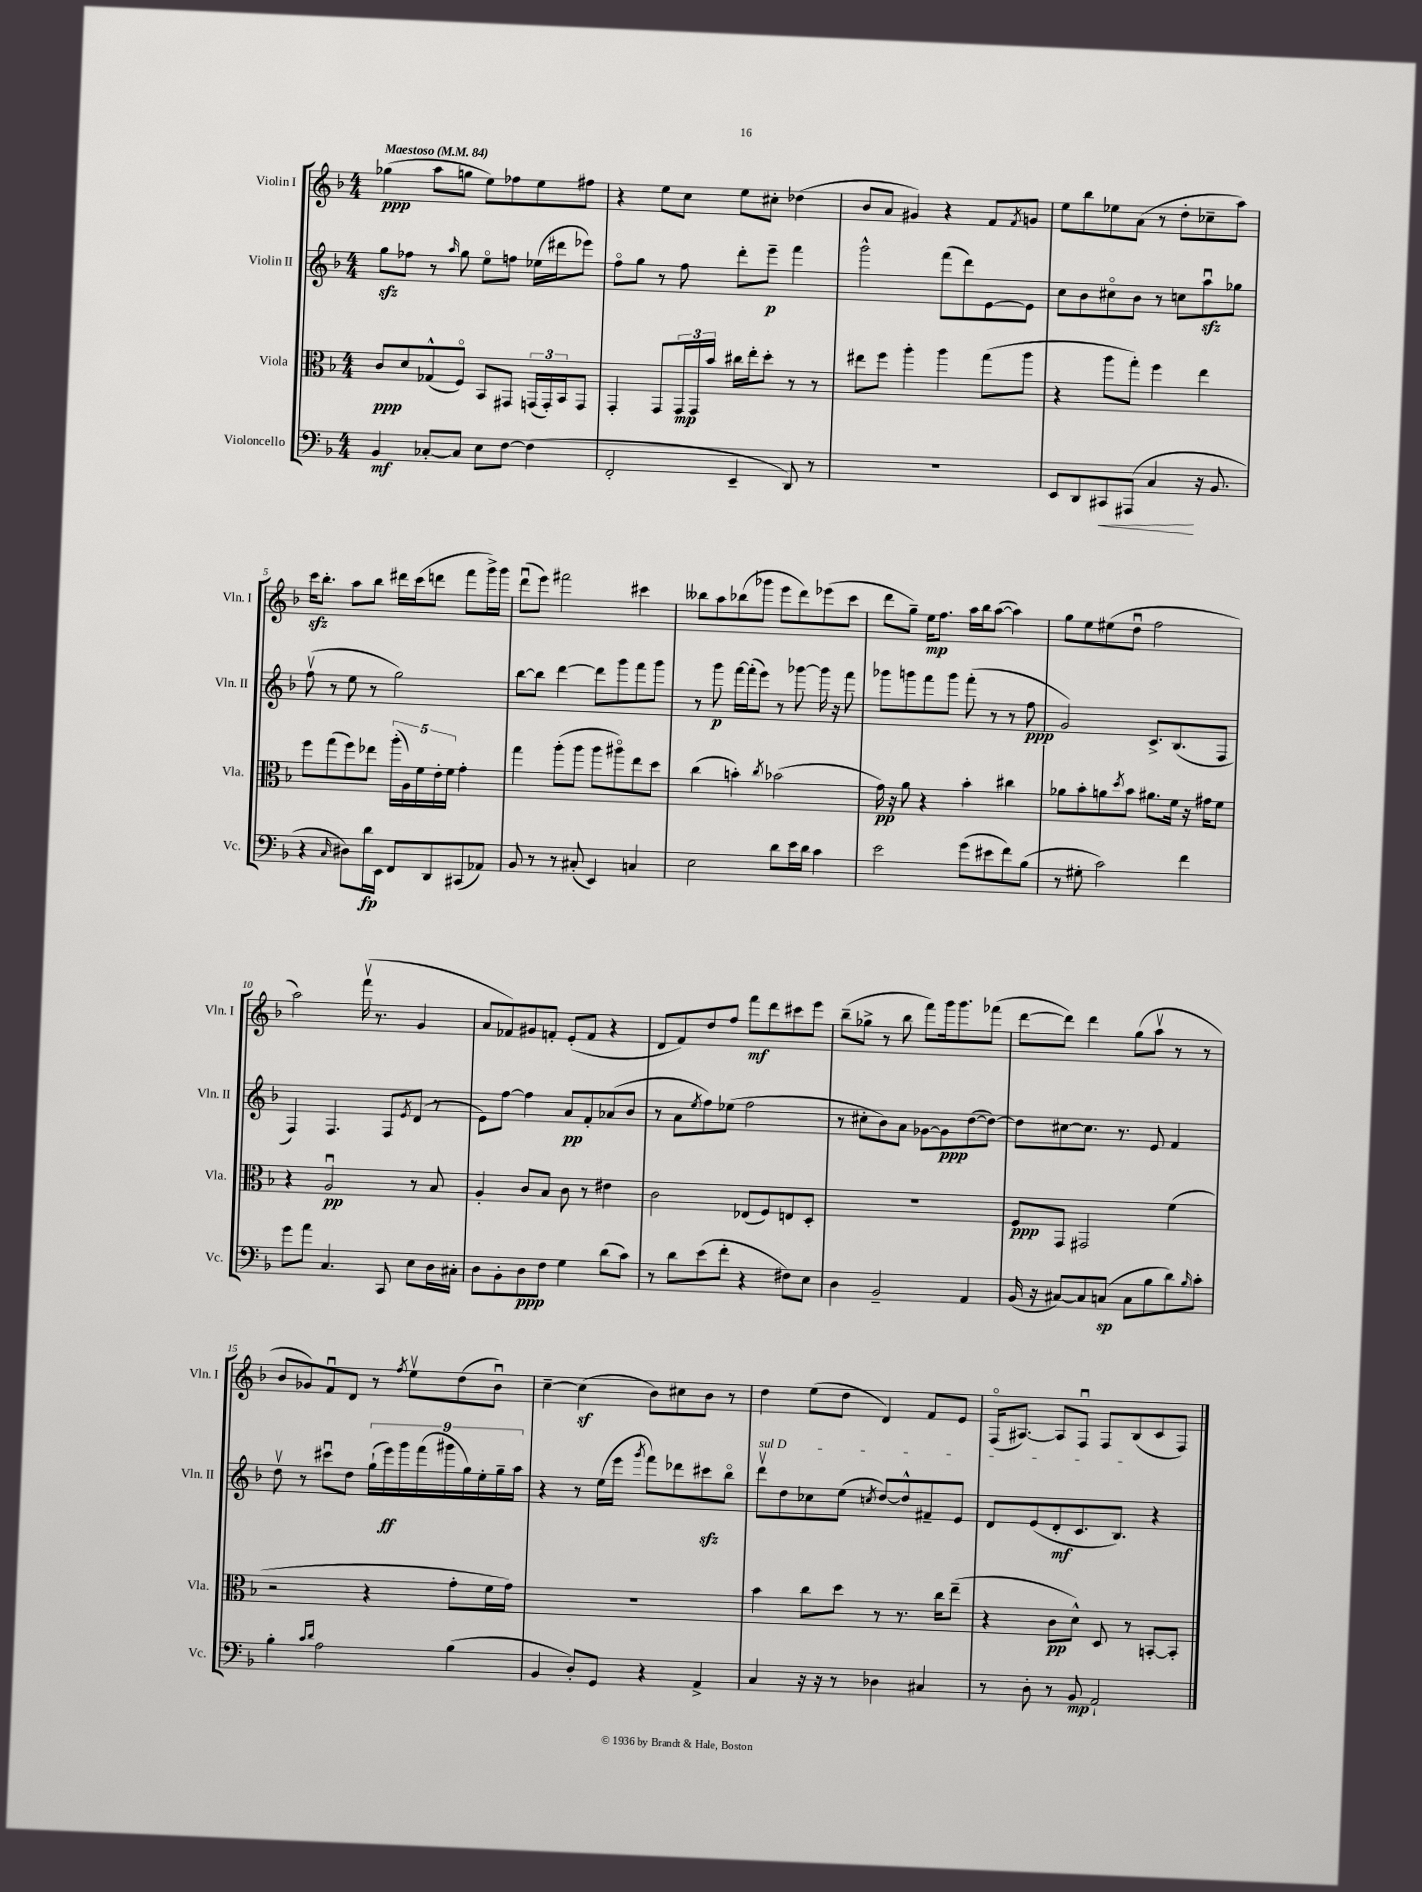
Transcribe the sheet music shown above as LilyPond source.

<<
\new StaffGroup <<
\new Staff = "s0" \with { instrumentName = "Violin I" shortInstrumentName = "Vln. I" } {
    \clef treble \key f \major \numericTimeSignature \time 4/4 \tempo "Maestoso" 4 = 84
    ges''4\ppp( a''8 g''8 e''8) fes''8 e''8 fis''8 |
    r4 e''8 c''8 e''8 cis''8-. des''4( |
    bes'8 a'8 gis'4) r4 f'8 \acciaccatura { f'8 } g'8 |
    e''8 bes''8 ees''8 a'8( r8 d''8-. ces''8-- a''8) |
    c'''16\sfz bes''8.-. a''8 bes''8 dis'''16 c'''16( d'''8 f'''8 g'''16->) g'''16 |
    d'''8\downbow( e'''8) fis'''2 cis'''4 |
    beses''8 a''8 bes''8( ges'''8 e'''8 d'''8) ees'''8( c'''8 |
    d'''8 g''8--) e''16\mp f''8. a''16 bes''16 a''8~( a''4) |
    g''8 e''8 eis''8( d''8\downbow f''2 |
    a''2) f'''16\upbow( r8. g'4 |
    a'8 fes'8) gis'8 f'8-. e'8-.( f'8 r4 |
    d'8 f'8) d''8 f''8 f'''8\mf d'''8 cis'''8 e'''8 |
    bes''8--( ges''8-> r8 bes''8 f'''8) g'''16 g'''8. fes'''8( |
    d'''8~ d'''8) d'''4 g''8( a''8\upbow r8 r8 |
    bes'8 ges'8) f'8\downbow d'8 r8 \acciaccatura { f''8 } e''8\upbow d''8( bes'8\downbow) |
    c''4~-- c''4\sf( bes'8) cis''8 bes'8 r8 |
    d''4 e''8( d''8 d'4) f'8 e'8 |
    f16\flageolet( ais8.~) ais8 f8\downbow f8 bes8( c'8 f8) \bar "|." |
}
\new Staff = "s1" \with { instrumentName = "Violin II" shortInstrumentName = "Vln. II" } {
    \clef treble \key f \major \numericTimeSignature \time 4/4
    g''8\sfz fes''8 r8 \grace { a''16 } g''8 e''8\flageolet f''8 ees''16( dis'''16 ees'''8) |
    f''8\flageolet g''8 r8 f''8 d'''8-. e'''8--\p f'''4 |
    g'''2-^ f'''8( d'''8) e'8~ e'8 |
    c''8 bes'8 cis''8\flageolet bes'8 r8 c''8 a''8\downbow\sfz ges''8 |
    f''8\upbow( r8 e''8 r8 g''2) |
    bes''8~ bes''8 d'''4~ d'''8 g'''8 f'''8 g'''8 |
    r8 g'''8\p f'''16~ f'''16-.( e'''8) r8 ges'''8~ ges'''16 r16 f'''8 |
    ges'''8 g'''8 f'''8 g'''8 f'''8-.( r8 r8 f''8\ppp |
    g'2) c'8.-> bes8.( f8 |
    f4) f4. f8 \acciaccatura { e'8 } d'8( r8 |
    e'8) f''8~ f''4 a'8\pp f'8-. aes'8( bes'8 |
    r8 a'8 \acciaccatura { e''8 } f''8) ees''8( f''2 |
    r8 cis''8-. bes'8) a'8 ges'8~ ges'8\ppp d''8~( d''8~) |
    d''8 cis''8~ cis''8. r8. e'8 f'4 |
    d''8\upbow r8 cis'''8\downbow d''8 \tuplet 9/8 { g''16-!( e'''16\ff) g'''16 f'''16( gis'''16 g''16) e''16-. g''16-- a''16 } |
    r4 r8 e''16( e'''16 \acciaccatura { g'''8 } f'''8) des'''8 cis'''8\sfz bes''8\flageolet |
    \once \override TextSpanner.bound-details.left.text = \markup { \italic "sul D" } d'''8\upbow\startTextSpan d''8 ces''8 e''8( \acciaccatura { c''8 } d''8~) d''8-^ fis'8-- e'8 |
    d'8 e'8( d'8-.\mf c'8. bes8.\stopTextSpan) r4 \bar "|." |
}
\new Staff = "s2" \with { instrumentName = "Viola" shortInstrumentName = "Vla." } {
    \clef alto \key f \major \numericTimeSignature \time 4/4
    c'8\ppp d'8 ges8-^( f8\flageolet) bes,8 gis,8 \tuplet 3/2 { g,16( g,16-.) bes,16 } g,8 |
    g,4-. g,8 \tuplet 3/2 { g,16\mp g,16 bes'16 } cis''16 e''16-. d''8-. r8 r8 |
    eis''8 f''8 a''4-. a''4 g''8( a''8 |
    r4 a''8 g''8-.) f''4 e''4 |
    f''8 g''8( f''8) ees''8 \tuplet 5/4 { a''16-.( a16) f'16 e'16-. f'16 } g'4-. |
    g''4 a''8-.( a''8 a''8 ais''8\flageolet) e''8 d''8 |
    c''4( b'4-.) \acciaccatura { c''8 } bes'2( |
    g'16\pp) r16 a'8 r4 bes'4-. cis''4 |
    aes'8 bes'8-. a'8 \acciaccatura { d''8 } bes'8 ais'8. f'16 r16 gis'16 f'8 |
    r4 a2\downbow\pp r8 bes8 |
    a4-. c'8 bes8 c'8 r8 eis'4 |
    c'2 ees8( f8) e8 d8-. |
    R1 |
    f8\ppp g,8 gis,2 f'4( |
    r2 r4 g'8-. f'16 g'16) |
    R1 |
    bes'4 c''8 d''8 r8 r8. c''16 e''8--( |
    r4 c'8\pp d'8-^) d8 r8 b,8~-. b,8-. \bar "|." |
}
\new Staff = "s3" \with { instrumentName = "Violoncello" shortInstrumentName = "Vc." } {
    \clef bass \key f \major \numericTimeSignature \time 4/4
    bes,4\mf ces8~-. ces8 e8 f8~ f4( |
    f,2-. e,4-- d,8) r8 |
    R1 |
    e,8 d,8 cis,8\< ais,,8( c4\! r16 bes,8. |
    r4 \grace { c16 } dis8) d'16\fp e,16 f,8 d,8 cis,8( aes,8) |
    bes,8 r8 r8 cis8-.( e,4) c4 |
    e2 d'8 e'16 d'16 c'4 |
    e'2 g'8( eis'8 f'8) bes8( |
    r8 gis8-. c'2) f'4 |
    g'8 a'8 c4. c,8 e8 d16 cis16-. |
    d8 bes,8-. d8\ppp f8 g4 d'8( c'8) |
    r8 d'8 e'8( f'8-. r4 fis8) e8 |
    d4 bes,2-- a,4 |
    bes,16( r16 cis8~) cis8 c8\sp( c8 bes8 d'8) \grace { bes16 } c'8-. |
    bes4-. \grace { c'16 d'16 } a2 bes4( |
    bes,4 d8-.) g,8 r4 a,4-> |
    c4 r16 r16 r8 des4 cis4 |
    r8 d8-. r8 bes,8\mp a,2-! \bar "|." |
}
>>
>>
